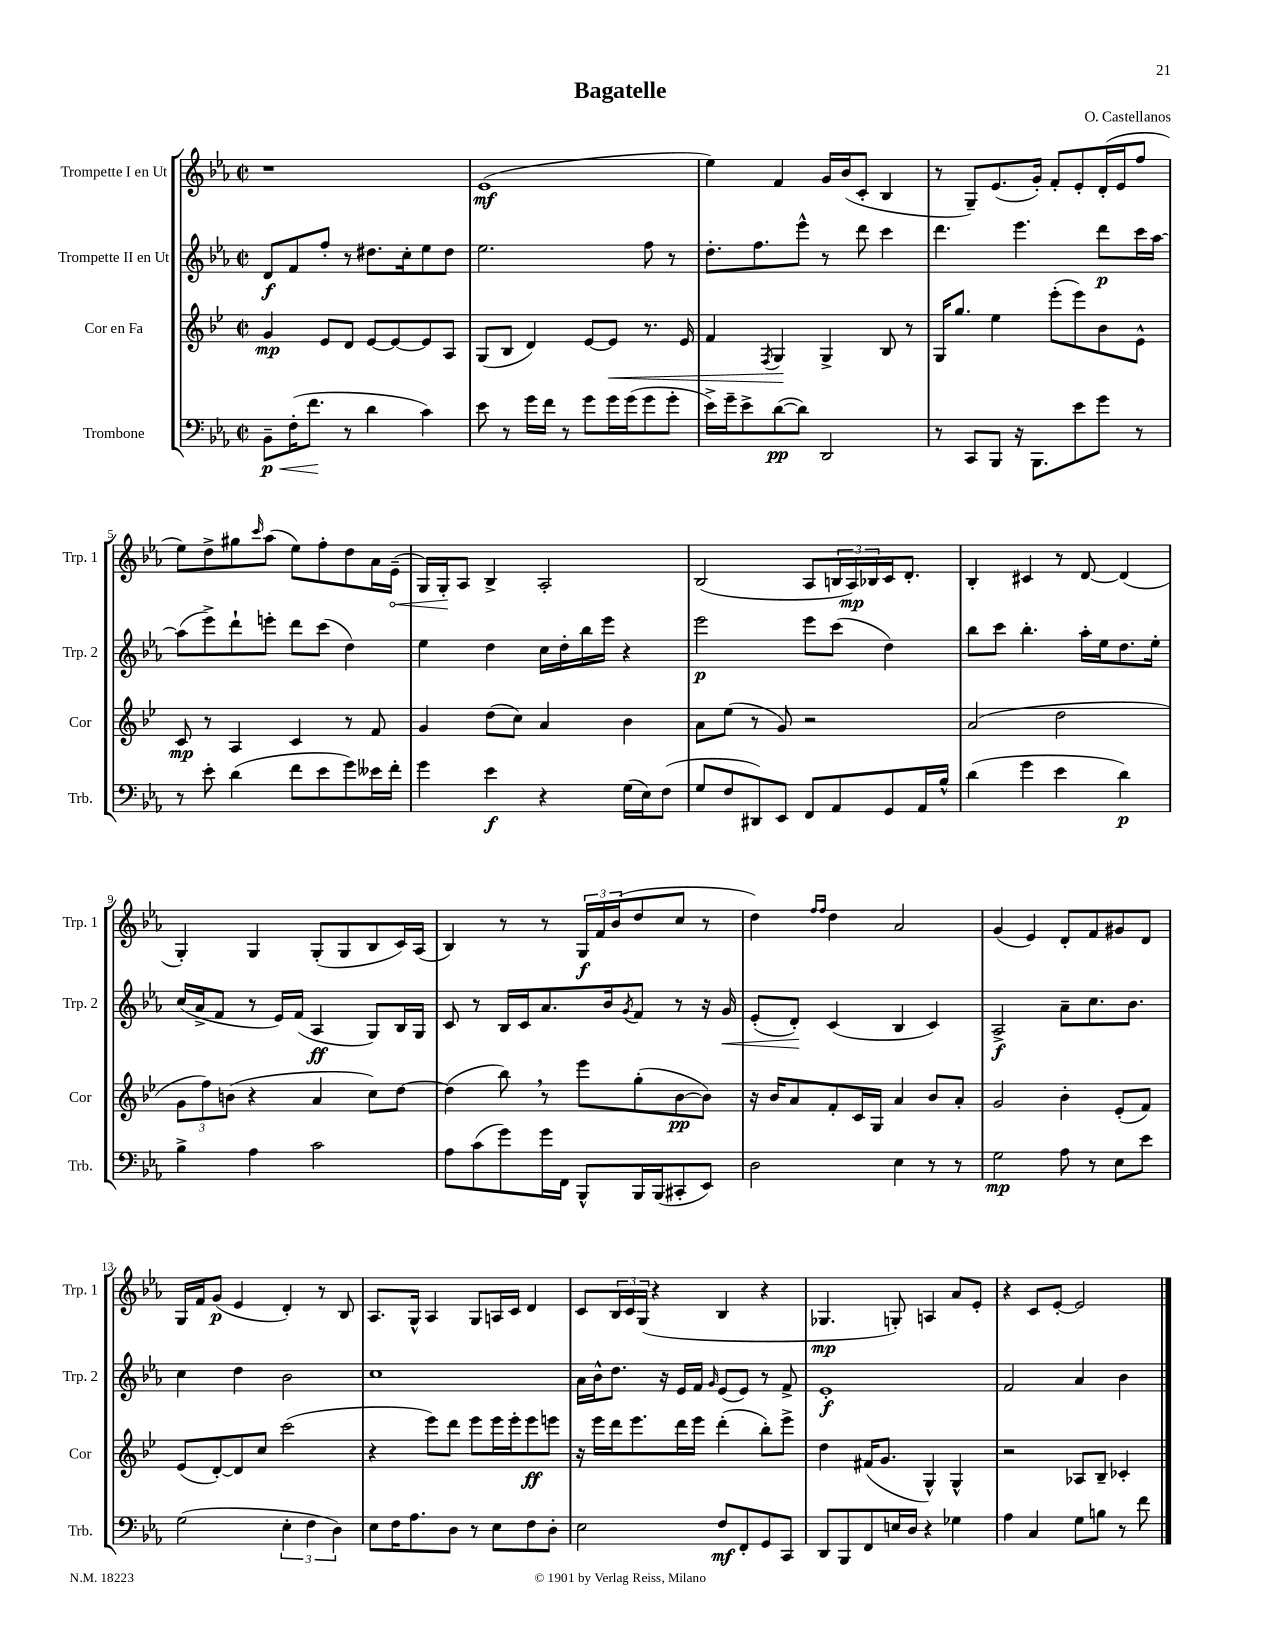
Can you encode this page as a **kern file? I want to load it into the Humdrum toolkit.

**kern	**kern	**kern	**kern
*staff4	*staff3	*staff2	*staff1
*clefF4	*clefG2	*clefG2	*clefG2
*k[b-e-a-]	*k[b-e-]	*k[b-e-a-]	*k[b-e-a-]
*M2/2	*M2/2	*M2/2	*M2/2
*met(c|)	*met(c|)	*met(c|)	*met(c|)
8BB-~\L	4g/	8d/L	1r
(16F'\K	.	8f/	.
8.f\J	.	.	.
.	8e-/L	8ff'/J	.
8r	8d/J	8r	.
4d\	[8e-/L	8.dd#\L	.
.	8e-/_	.	.
.	.	16cc'\k	.
4c\)	8e-/]	8ee-\	.
.	8A/J	8dd#\J	.
=	=	=	=
8e-\	(8G/L	2.ee-\	(1e-
8r	8B-/J	.	.
16g\LL	4d/)	.	.
16f\JJ	.	.	.
8r	.	.	.
8g\L	[8e-/L	.	.
16g\L	8e-/]J	.	.
(16g\J	.	.	.
8g\	8.r	8ff\	.
8g'\J	.	8r	.
.	16e-/	.	.
=	=	=	=
16e-^\LL)	4f/	8.dd'\L	4ee-\)
16g~\J	.	.	.
8e-^\	.	.	.
.	.	8.ff\	.
.	8qF/	.	.
([8d\	4G/	.	4f/
8d\]J)	.	8eee-^^\J	.
2DD/	4G^/	8r	16g/LL
.	.	.	(16b-/J
.	.	8ddd\	8c'/J
.	8B-/	4ccc\	4B-/
.	8r	.	.
=	=	=	=
8r	16G/LK	4.ddd\	8r
.	8.gg/J	.	.
8CC/L	.	.	8G~/L)
8BBB-/J	4ee-\	.	(8.e-/
16r	.	4.eee-\	.
8.BBB-\L	.	.	16g'/Jk)
.	(8eee-'\L	.	8f'/L
8e-\	8eee-\)	.	8e-'/
8g\J	8b-\	8ddd\L	(16d'/L
.	.	.	16e-/J
8r	8e-^^\J	16ccc\L	8ff/J
.	.	[16aa-\JJ	.
=	=	=	=
8r	8c/	(8aa-\]L	8ee-\L)
8e-'\	8r	8eee-^\)	8dd^\
(4d\	4A/	8ddd`\	8gg#\
.	.	.	16qqccc/
.	.	8eee'\J	(8aa-\J
8f\L	4c/	8ddd\L	8ee-\L)
8e-\	.	(8ccc\J	8ff'\
8g\)	8r	4dd\)	8dd\
16e--\L	8f/	.	16a-\L
16f'\JJ	.	.	(16e-~\JJ
=	=	=	=
4g\	4g/	4ee-\	16G/LL)
.	.	.	16G'/J
.	.	.	8A-/J
4e-\	(8dd\L	4dd\	4B-^/
.	8cc\J)	.	.
4r	4a/	16cc\LL	2A-'/
.	.	16dd'\	.
.	.	16bb-\	.
.	.	16eee-\JJ	.
(16G\LL	4b-\	4r	.
16E-\J)	.	.	.
(8F\J	.	.	.
=	=	=	=
8G/L	8a\L	2eee-\	(2B-/
8F/	(8ee-\J	.	.
8DD#/)	8r	.	.
8EE-/J	8g/)	.	.
8FF/L	2r	8eee-\L	8A-/L
8AA-/	.	(8ccc\J	24B/L
.	.	.	24A-/)
.	.	.	24B-/
8GG/	.	4dd\)	16c/J
.	.	.	8.d'/J
16AA-/L	.	.	.
16B-^^/JJ	.	.	.
=	=	=	=
(4d\	(2a/	8bb-\L	4B-'/
.	.	8ccc\J	.
4g\	.	4.bb-'\	4c#/
4e-\	2dd\	.	8r
.	.	16aa-'\LL	[8d/
.	.	16ee-\J	.
4d\)	.	8.dd\	(4d/]
.	.	16ee-'\Jk	.
=	=	=	=
4B-^\	12g\L	(16cc/LL	4G'/)
.	.	16a-^/J	.
.	12ff\)	.	.
.	.	8f/J	.
.	(12b\J	.	.
4A-\	4r	8r	4G/
.	.	16e-/LL)	.
.	.	(16f/JJ	.
2c\	4a/	4A-/	(8G'/L
.	.	.	8G/
.	8cc\L)	8G/L)	8B-/
.	[8dd\J	16B-/L	16c/L)
.	.	16G/JJ	(16A-/JJ
=	=	=	=
8A-\L	(4dd\]	8c/	4B-/)
(8c\	.	8r	.
8g\)	8bb-\)	16B-/LL	8r
.	.	16c/J	.
16g\L	8r	8.a-/	8r
16FF\JJ	.	.	.
8BBB-^^/L	8eee-\L	.	24G/LL
.	.	.	24f/
.	.	16b-/k	.
.	.	.	(24b-/J
.	.	8qg/	.
16BBB-/L	(8gg'\	8f/J	8dd/
(16BBB-/J	.	.	.
8CC#'/	[8b-\	8r	8cc/J
8EE-/J)	8b-\]J)	16r	8r
.	.	16g/	.
=	=	=	=
2D\	16r	(8e-'/L	4dd\)
.	16b-/LK	.	.
.	8a/	8d'/J)	.
.	.	.	16qqff/LL
.	.	.	16qqff/JJ
.	8f'/	(4c/	4dd\
.	16c/L	.	.
.	16G/JJ	.	.
4E-\	4a/	4B-/	2a-/
8r	8b-/L	4c/)	.
8r	8a'/J	.	.
=	=	=	=
2G\	2g/	2A-^/	(4g/
.	.	.	4e-/)
8A-\	4b-'\	8a-~\L	8d'/L
8r	.	8.cc\	8f/
8E-\L	(8e-'/L	.	8g#/
.	.	8.b-\J	.
8e-\J	8f/J)	.	8d/J
=	=	=	=
(2G\	(8e-/L	4cc\	16G/LL
.	.	.	16f/J
.	[8d'/)	.	(8g/J
.	8d/]	4dd\	4e-/
.	8cc/J	.	.
6E-'\	(2ccc\	2b-\	4d'/)
6F\	.	.	.
.	.	.	8r
6D\)	.	.	.
.	.	.	8B-/
=	=	=	=
8E-\L	4r	1cc	8.A-/L
16F\K	.	.	.
8.A-\	.	.	16G^^/Jk
.	8eee-\L)	.	4A-/
8D\J	8ddd\J	.	.
8r	8eee-\L	.	8G/L
8E-\L	16eee-\L	.	16A/L
.	16eee-'\J	.	16c/JJ
8F\	8eee-\	.	4d/
8D'\J	8eee\J	.	.
=	=	=	=
2E-\	16r	16a-\LL	8c/L
.	16eee-\LL	16b-^^\J	.
.	16ddd\J	8.dd\J	24B-/L
.	.	.	24c/
.	8.eee-\	.	.
.	.	.	(24G/JJ
.	.	.	4r
.	.	16r	.
.	16ddd\L	16e-/LL	.
.	16eee-\JJ	16f/JJ	.
.	.	16qqg/	.
8F/L	(4ddd'\	(8e-/L	4B-/
8FF'/	.	8e-/J)	.
8GG/	8bb-'\L)	8r	4r
8CC/J	8eee-^\J	8f^/	.
=	=	=	=
8DD/L	4dd\	1e-'	4.G-/
8BBB-/	.	.	.
8FF/	(16f#/LK	.	.
.	8.g/J	.	.
16E/L	.	.	8G'/)
16D/JJ	.	.	.
4r	4G^^/)	.	4A/
4G-\	4G^^/	.	8a-/L
.	.	.	8e-'/J
=	=	=	=
4A-\	2r	2f/	4r
4C/	.	.	8c/L
.	.	.	[8e-'/J
8G\L	8A-/L	4a-/	2e-/]
8B\J	8B-~/J	.	.
8r	4c-'/	4b-\	.
8f\	.	.	.
==	==	==	==
*-	*-	*-	*-
